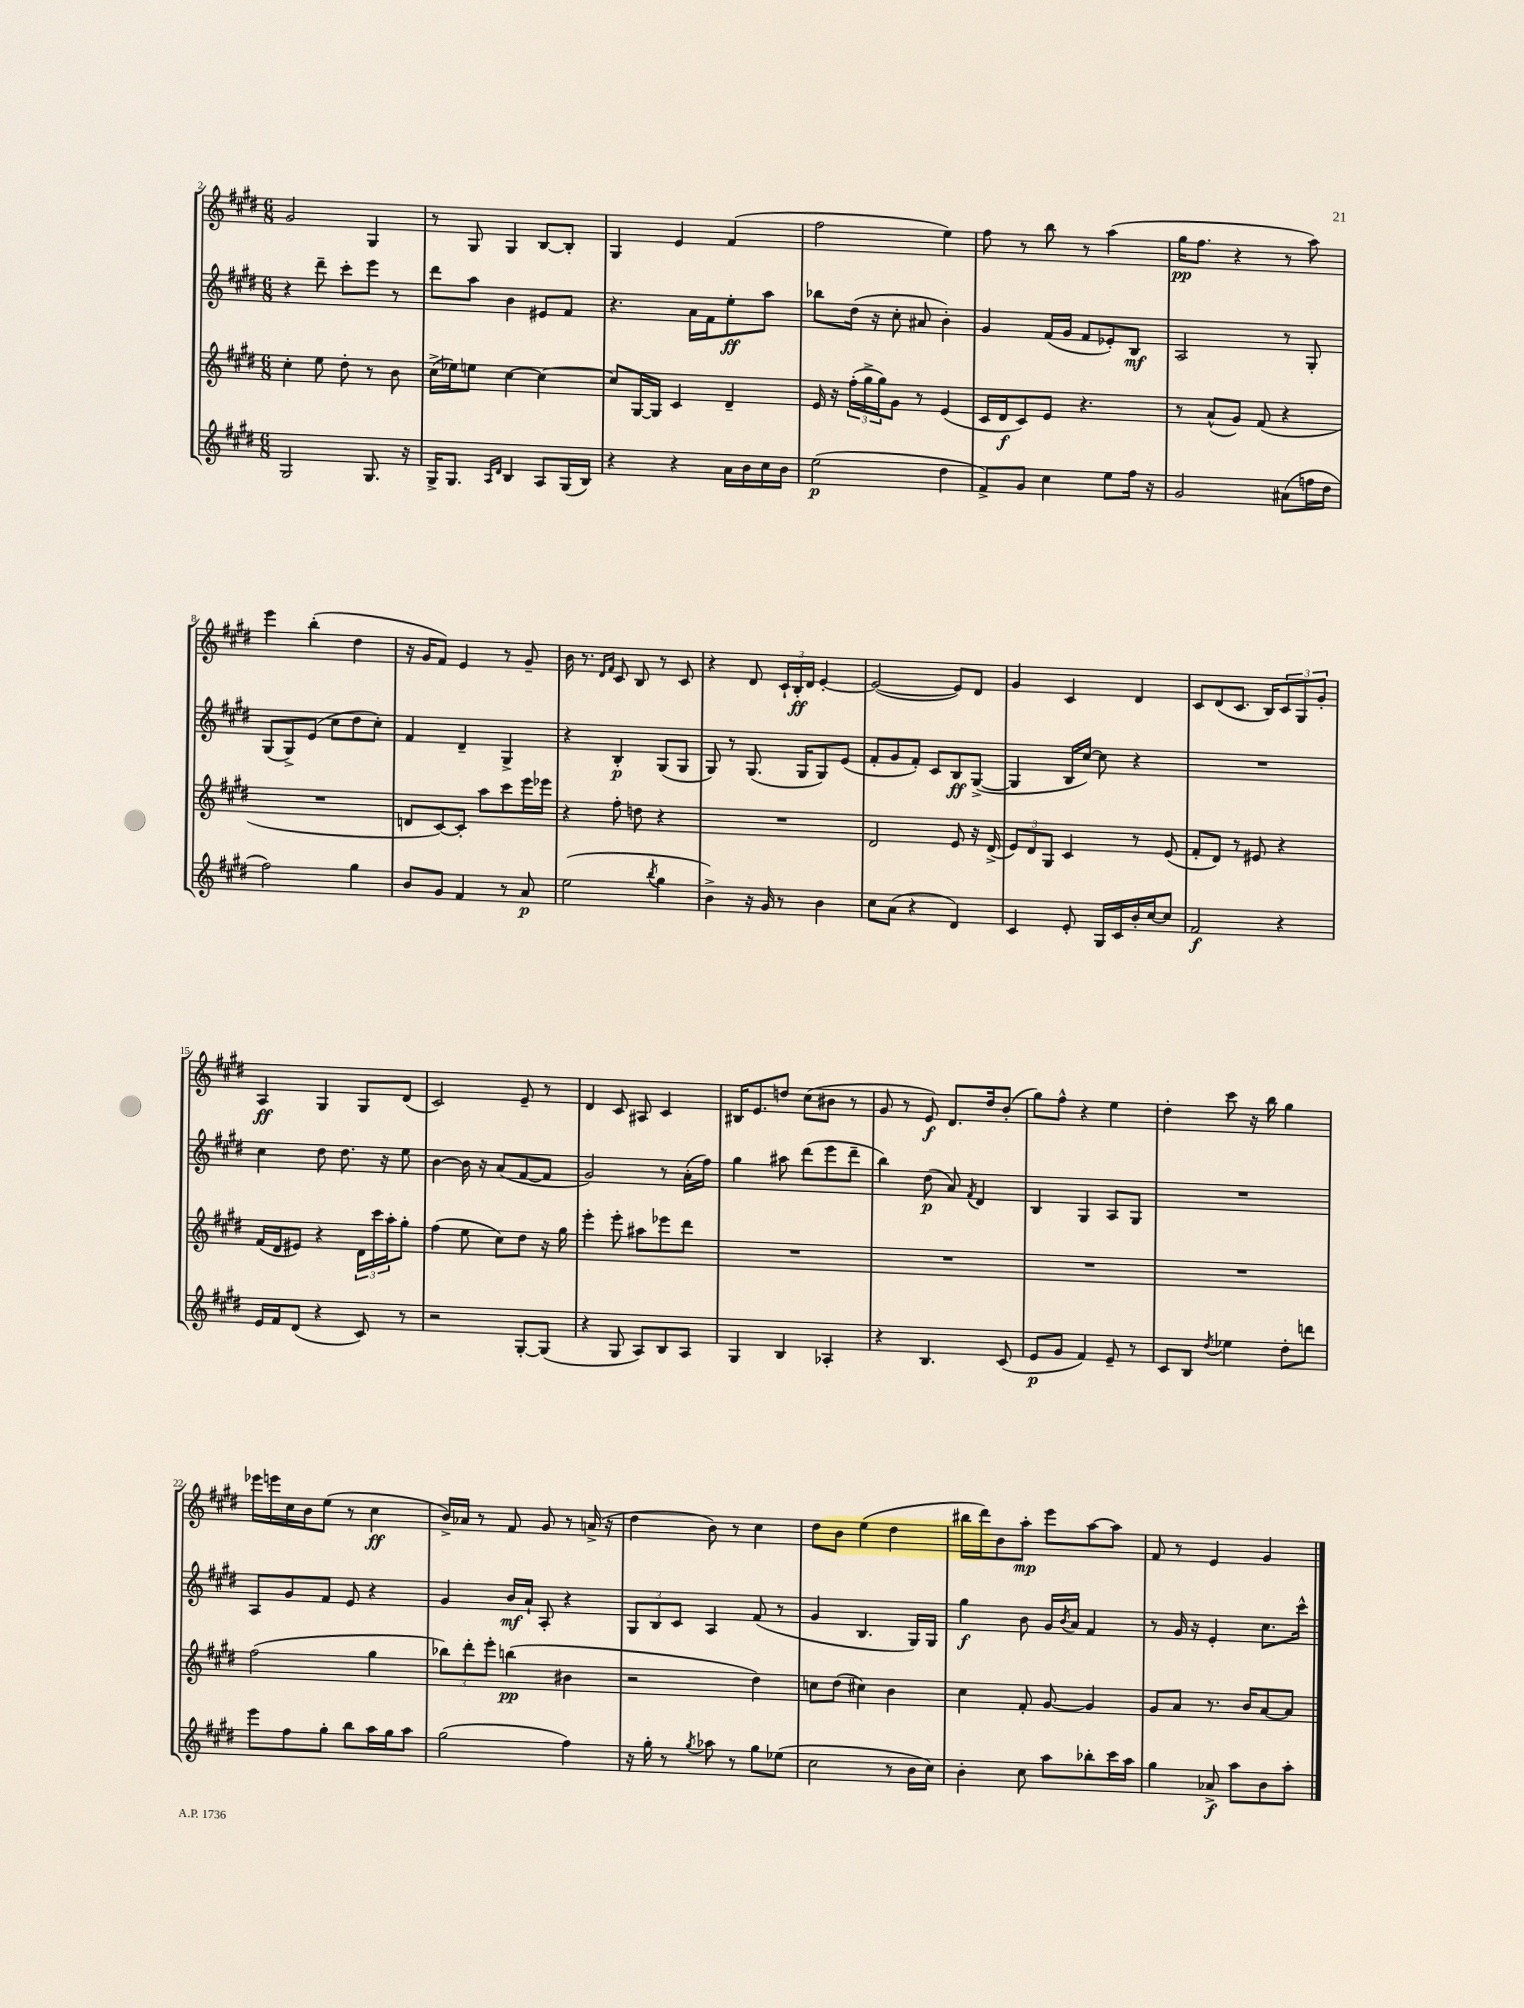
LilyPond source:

<<
\new StaffGroup <<
\new Staff = "s0" {
    \clef treble \key e \major \numericTimeSignature \time 6/8
    gis'2 gis4 |
    r8 gis8 gis4 b8~ b8-. |
    gis4 e'4 fis'4( |
    fis''2 e''4) |
    fis''8 r8 b''8 r8 a''4( |
    gis''16\pp fis''8. r4 r8 a''8) |
    e'''4 b''4-.( dis''4 |
    r16 gis'16 fis'8) e'4 r8 gis'8-- |
    b'16 r8. \grace { dis'16 fis'16 } cis'8 b8 r8 cis'8 |
    r4 dis'8 \tuplet 3/2 { cis'16-! b16-.\ff dis'16 } e'4~-. |
    e'2~( e'8) dis'8 |
    gis'4 cis'4 dis'4 |
    cis'8 dis'8( cis'8. b16) \tuplet 3/2 { cis'8 gis8 gis'8-. } |
    a4\ff gis4 gis8 dis'8( |
    cis'2) e'8-- r8 |
    dis'4 cis'8 ais8 cis'4 |
    bis16 e'8. d''8 cis''8( bis'8 r8 |
    gis'8 r8 e'8\f) dis'8. dis''16 b'8-.( |
    gis''8) fis''8-^ r4 e''4 |
    dis''4-. cis'''8 r16 b''16 gis''4 |
    ees'''16 e'''16 cis''16 b'16 e''8( r8 cis''4\ff |
    b'16->) aes'16 r8 fis'8 gis'8 r8 a'16->( r16 |
    dis''4 b'8) r8 cis''4 |
    dis''8 b'8 e''4( dis''4 |
    bis''16 dis'''16) b'8 a''8-.\mp e'''8 a''8~ a''8 |
    fis'8 r8 e'4 gis'4 \bar "|." |
}
\new Staff = "s1" {
    \clef treble \key e \major \numericTimeSignature \time 6/8
    r4 dis'''8-- cis'''8-. e'''8 r8 |
    dis'''8 a''8 b'4 eis'8 fis'8 |
    r4. a'16 fis'16 e''8-.\ff a''8 |
    bes''8 dis''16( r16 cis''8-. ais'8 b'4-.) |
    gis'4 fis'16( gis'16 fis'8 ees'8-.) b8\mf |
    a2 r8 gis8-. |
    gis8( gis8->) e'8( cis''8 dis''8 cis''8-.) |
    fis'4 dis'4-- gis4-> |
    r4 b4-.\p gis8( gis8 |
    gis8) r8 gis8.( gis16 gis8) e'8( |
    fis'8-. gis'8 fis'8-.) cis'8 b8\ff gis8~->( |
    gis4 b16 cis''16~) cis''8 r4 |
    R2. |
    cis''4 dis''8 dis''8. r16 e''8 |
    b'4~ b'16 r16 a'8( fis'8~ fis'8 |
    gis'2) r8 a'16-.( fis''16) |
    gis''4 ais''8 dis'''8( e'''8 dis'''8-- |
    b''4) dis''8\p( a'8) \acciaccatura { fis'8 } dis'4 |
    b4 gis4 a8 gis8 |
    R2. |
    a8 gis'8 fis'8 e'8 r4 |
    gis'4 b'16\mf a'16-! a8-. r4 |
    \tuplet 3/2 { gis8 b8 cis'8 } a4 fis'8( r8 |
    gis'4 b4. gis16) gis16 |
    gis''4\f b'8 gis'16 \acciaccatura { b'8 } a'16 fis'4 |
    r8 gis'16 r16 e'4-. cis''8. cis'''16-^ \bar "|." |
}
\new Staff = "s2" {
    \clef treble \key e \major \numericTimeSignature \time 6/8
    cis''4-. e''8 dis''8-. r8 b'8 |
    cis''16->( ees''16) e''8 cis''4~ cis''4~ |
    cis''8 gis16~ gis16 cis'4 dis'4-- |
    e'16 r16 \tuplet 3/2 { fis''16-.( gis''16-> gis''16) } gis'8 r8 e'4( |
    cis'16 dis'16\f cis'8) e'8 r4. |
    r8 a'8-^( gis'8) fis'8( r4 |
    R2. |
    d'8 cis'8~) cis'8-. a''8 cis'''8 e'''16 ees'''16 |
    r4 fis''8-. d''8 r4 |
    R2. |
    dis'2 e'8 r16 dis'16->( |
    \tuplet 3/2 { e'8) dis'8 gis8 } cis'4 r8 e'8( |
    fis'8-. dis'8) r8 eis'8 r4 |
    fis'16( dis'16 eis'8) r4 \tuplet 3/2 { dis'16 cis'''16 a''16-. } gis''8-. |
    fis''4( e''8 cis''8) dis''8 r16 gis''16 |
    e'''4-. e'''8-. ais''8 ees'''8 dis'''8 |
    R2. |
    R2. |
    R2. |
    R2. |
    fis''2( gis''4 |
    \tuplet 3/2 { bes''8) dis'''8-. e'''8-. } b''4\pp( bis'4 |
    r2 dis''4) |
    c''8 dis''8( cis''4) b'4 |
    cis''4 fis'8-. gis'8~ gis'4 |
    gis'8 a'8 r8. b'16 a'8~ a'8 \bar "|." |
}
\new Staff = "s3" {
    \clef treble \key e \major \numericTimeSignature \time 6/8
    gis2 gis8. r16 |
    gis16-> gis8. \grace { a16 dis'16 } b4 a8 gis16( b16) |
    r4 r4 a'16 b'16 cis''16 b'16 |
    e''2\p( dis''4 |
    fis'8->) gis'8 cis''4 e''8 fis''16 r16 |
    gis'2 ais'8( f''16 dis''16 |
    fis''2) gis''4 |
    b'8 gis'8 fis'4 r8 a'8\p |
    e''2( \acciaccatura { b''8 } gis''4 |
    b'4->) r16 gis'16 r8 b'4 |
    cis''8 a'8( r4 dis'4) |
    cis'4 e'8-. gis16 cis'16 b'16-. cis''16~ cis''8 |
    fis'2\f r4 |
    e'16 fis'16 dis'8( r4 cis'8) r8 |
    r2 gis8~-. gis8( |
    r4 gis8 a8) b8 a8 |
    gis4 b4 aes4-. |
    r4 b4. cis'8( |
    e'8\p gis'8 fis'4) e'8-- r8 |
    cis'8 b8 \acciaccatura { dis''8 } ees''4 dis''8-. d'''8 |
    e'''8 fis''8 gis''8-. b''8 a''16 gis''16 a''8 |
    gis''2( fis''4) |
    r16 gis''16-. r8 \acciaccatura { gis''8 } aes''8 r8 gis''8 ees''8( |
    cis''2 r8 b'16 cis''16) |
    b'4-. cis''8 a''8 bes''8-. cis'''16 a''16 |
    gis''4 aes'8->\f a''8 b'8 a''8-. \bar "|." |
}
>>
>>
\layout { \context { \Score currentBarNumber = #2 } }
